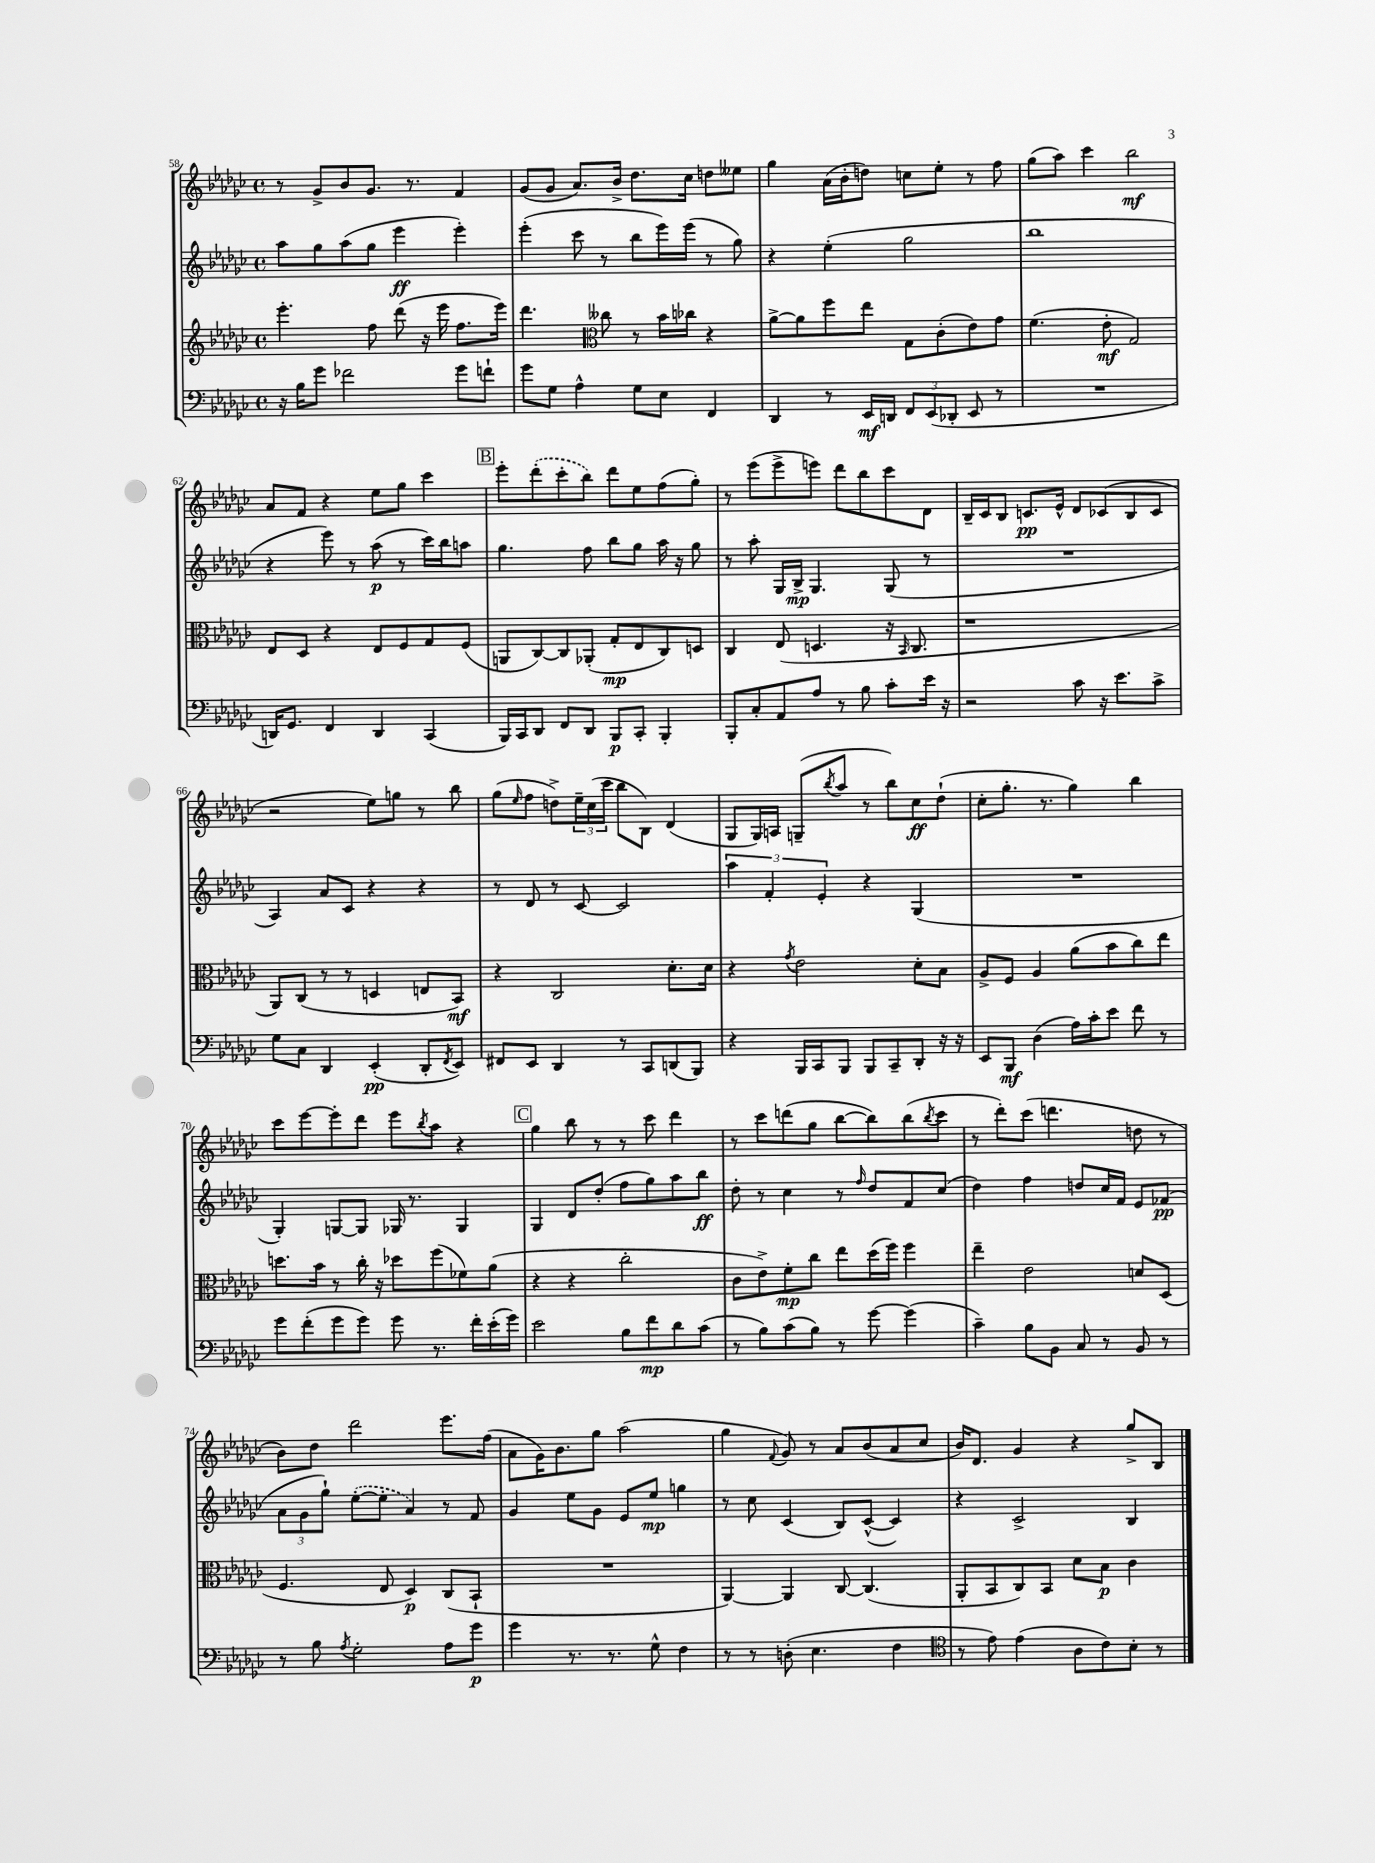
<<
\new StaffGroup <<
\new Staff = "s0" {
    \clef treble \key ges \major \defaultTimeSignature \time 4/4
    r8 ges'8-> bes'8 ges'8. r8. f'4 |
    ges'8( ges'8 aes'8.) bes'16-> des''8. ces''16 d''8 eeses''8 |
    ges''4 aes'16( bes'16-. d''8) c''8 ees''8-. r8 f''8 |
    ges''8( aes''8) ces'''4 bes''2\mf |
    aes'8 f'8 r4 ees''8 ges''8 ces'''4 |
    \mark \markup { \box "B" } ees'''8-. \once \slurDashed des'''8-.( ces'''8-. bes''8) des'''8 ees''8 f''8( ges''8-.) |
    r8 ees'''8( ees'''8-> e'''8) des'''8 bes''8 ces'''8 des'8 |
    bes16-- ces'16 bes8 c'8.\pp ees'16-^ des'8 ces'8( bes8 ces'8 |
    r2 ees''8) g''8 r8 bes''8 |
    ges''8( \grace { ees''16 } f''8 d''8->) \tuplet 3/2 { ees''16-- ces''16( ces'''16 } bes''8 bes8) des'4( |
    ges8 ges16) a16 g8--( \acciaccatura { bes''8 } aes''8 r8 bes''8) ces''8\ff des''8-!( |
    ces''8-. ges''8.-. r8. ges''4) bes''4 |
    ces'''8 ees'''8~ ees'''8-. des'''8 ees'''8 \acciaccatura { bes''8 } aes''8 r4 |
    \mark \markup { \box "C" } ges''4 bes''8 r8 r8 ces'''8 des'''4 |
    r8 ces'''8 d'''8( ges''8 bes''8~ bes''8) bes''8( \acciaccatura { bes''8 } ces'''8 |
    r8 des'''8-.) ces'''8( d'''4. d''8 r8 |
    bes'8) des''8 des'''2 ees'''8. f''16( |
    aes'8 ges'16) bes'8. ges''8 aes''2( |
    ges''4 \appoggiatura { f'8 } ges'8) r8 aes'8 bes'8( aes'8 ces''8 |
    bes'16) des'8. ges'4 r4 ges''8-> bes8 \bar "|." |
}
\new Staff = "s1" {
    \clef treble \key ges \major \defaultTimeSignature \time 4/4
    aes''8 ges''8 aes''8( ges''8 ees'''4\ff ees'''4-.) |
    ees'''4-.( ces'''8 r8 bes''8 ees'''16) ees'''16( r8 ges''8) |
    r4 ees''4-.( ges''2 |
    bes''1 |
    r4 ees'''8) r8 aes''8\p( r8 ces'''16) bes''16 a''8 |
    \mark \markup { \box "B" } ges''4. f''8 bes''8 ges''8 aes''16 r16 ges''8 |
    r8 aes''8-. ges16 bes16->\mp ges4. ges8( r8 |
    R1 |
    aes4) aes'8 ces'8 r4 r4 |
    r8 des'8 r8 ces'8~ ces'2 |
    \tuplet 3/2 { aes''4 f'4-. ees'4-. } r4 ges4( |
    R1 |
    ges4-.) g8~ g8 ges16 r8. ges4 |
    \mark \markup { \box "C" } ges4 des'8 des''8-.( f''8 ges''8) aes''8 bes''8\ff |
    des''8-. r8 ces''4 r8 \grace { f''16 } des''8 f'8 ces''8( |
    des''4) f''4 d''8 ces''16 f'16 ees'8 fes'8\pp( |
    \tuplet 3/2 { aes'8 ges'8 ges''8-!) } \once \slurDashed ees''8~-.( ees''8-. aes'4) r8 f'8 |
    ges'4 ees''8 ges'8 ees'8 ees''8\mp g''4 |
    r8 ces''8 ces'4( bes8) ces'8~-^( ces'4) |
    r4 ces'2-> bes4 \bar "|." |
}
\new Staff = "s2" {
    \clef treble \key ges \major \defaultTimeSignature \time 4/4
    ees'''4.-. f''8 des'''8( r16 ees'''16 f''8. ees'''16) |
    des'''4. \clef alto ceses''8 r8 bes'16 ces''16 r4 |
    aes'8~-> aes'8 f''8 ees''8 ges8 ces'8-.( ees'8) ges'8 |
    f'4.( ees'8-.\mf ges2) |
    ees8 des8 r4 ees8 f8 ges8 f8( |
    \mark \markup { \box "B" } a,8 ces8~) ces8 aes,8-.( ges8-.\mp ees8 ces8) d8 |
    ces4 ees8( d4. r16 \grace { bes,16 } ces8. |
    r1 |
    aes,8) ces8( r8 r8 d4 e8 bes,8\mf) |
    r4 ces2 des'8.-. des'16 |
    r4 \acciaccatura { ges'8 } ees'2 des'8-. bes8 |
    aes8-> f8 aes4 aes'8( bes'8 ces''8) ees''8 |
    d''8. bes'16 r8 ces''16-. r16 des''8 f''8( fes'8) aes'8( |
    \mark \markup { \box "C" } r4 r4 ces''2-. |
    ces'8 ees'8->) f'8-.\mp ces''8 ees''8 des''16( f''16) f''4 |
    ees''4-- ees'2 d'8 des8( |
    f4. ees8 des4\p) ces8( bes,8-! |
    R1 |
    aes,4~) aes,4 ces8~ ces4.( |
    aes,8-. bes,8 ces8) bes,8 des'8 bes8\p ces'4 \bar "|." |
}
\new Staff = "s3" {
    \clef bass \key ges \major \defaultTimeSignature \time 4/4
    r16 bes16 ges'8 fes'2 ges'8 f'8-! |
    ges'8 ges8 aes4-^ ges8 ees8 f,4 |
    des,4 r8 ees,16\mf d,16 \tuplet 3/2 { f,8 ees,8( des,8-. } ees,8 r8 |
    R1 |
    d,16) ges,8. f,4 d,4 ces,4( |
    \mark \markup { \box "B" } bes,,16) ces,16 des,8 f,8 des,8 bes,,8\p ces,8-. bes,,4-. |
    bes,,8-. ces8-. aes,8 aes8 r8 bes8 ces'8-. ees'16 r16 |
    r2 ces'8 r16 ees'8. ces'8-> |
    ges8 ces8 des,4 ees,4-.\pp( des,8-. \acciaccatura { f,8 } ees,8) |
    fis,8 ees,8 des,4 r8 ces,8 d,8( bes,,8) |
    r4 bes,,16 ces,16 bes,,8 bes,,8 ces,8-- des,8-. r16 r16 |
    ees,8 bes,,8\mf des4( aes16) ces'16-. ees'8 f'8 r8 |
    ges'8 f'8-.( ges'8 ges'8) ges'8 r8. f'16-. ees'16-.( ges'16) |
    \mark \markup { \box "C" } ees'2 bes8 f'8\mp des'8 ces'8( |
    r8 bes8) ces'8( bes8) r8 ges'8~ ges'4( |
    ces'4--) bes8 bes,8 ces8 r8 bes,8 r8 |
    r8 bes8 \acciaccatura { aes8 } ges2-. aes8 ges'8\p |
    ges'4 r8. r8. ges8-^ f4 |
    r8 r8 d8-.( ees4. f4 |
    \clef tenor r8 ees'8) ees'4( aes8 ces'8) bes8-. r8 \bar "|." |
}
>>
>>
\layout { \context { \Score currentBarNumber = #58 } }
